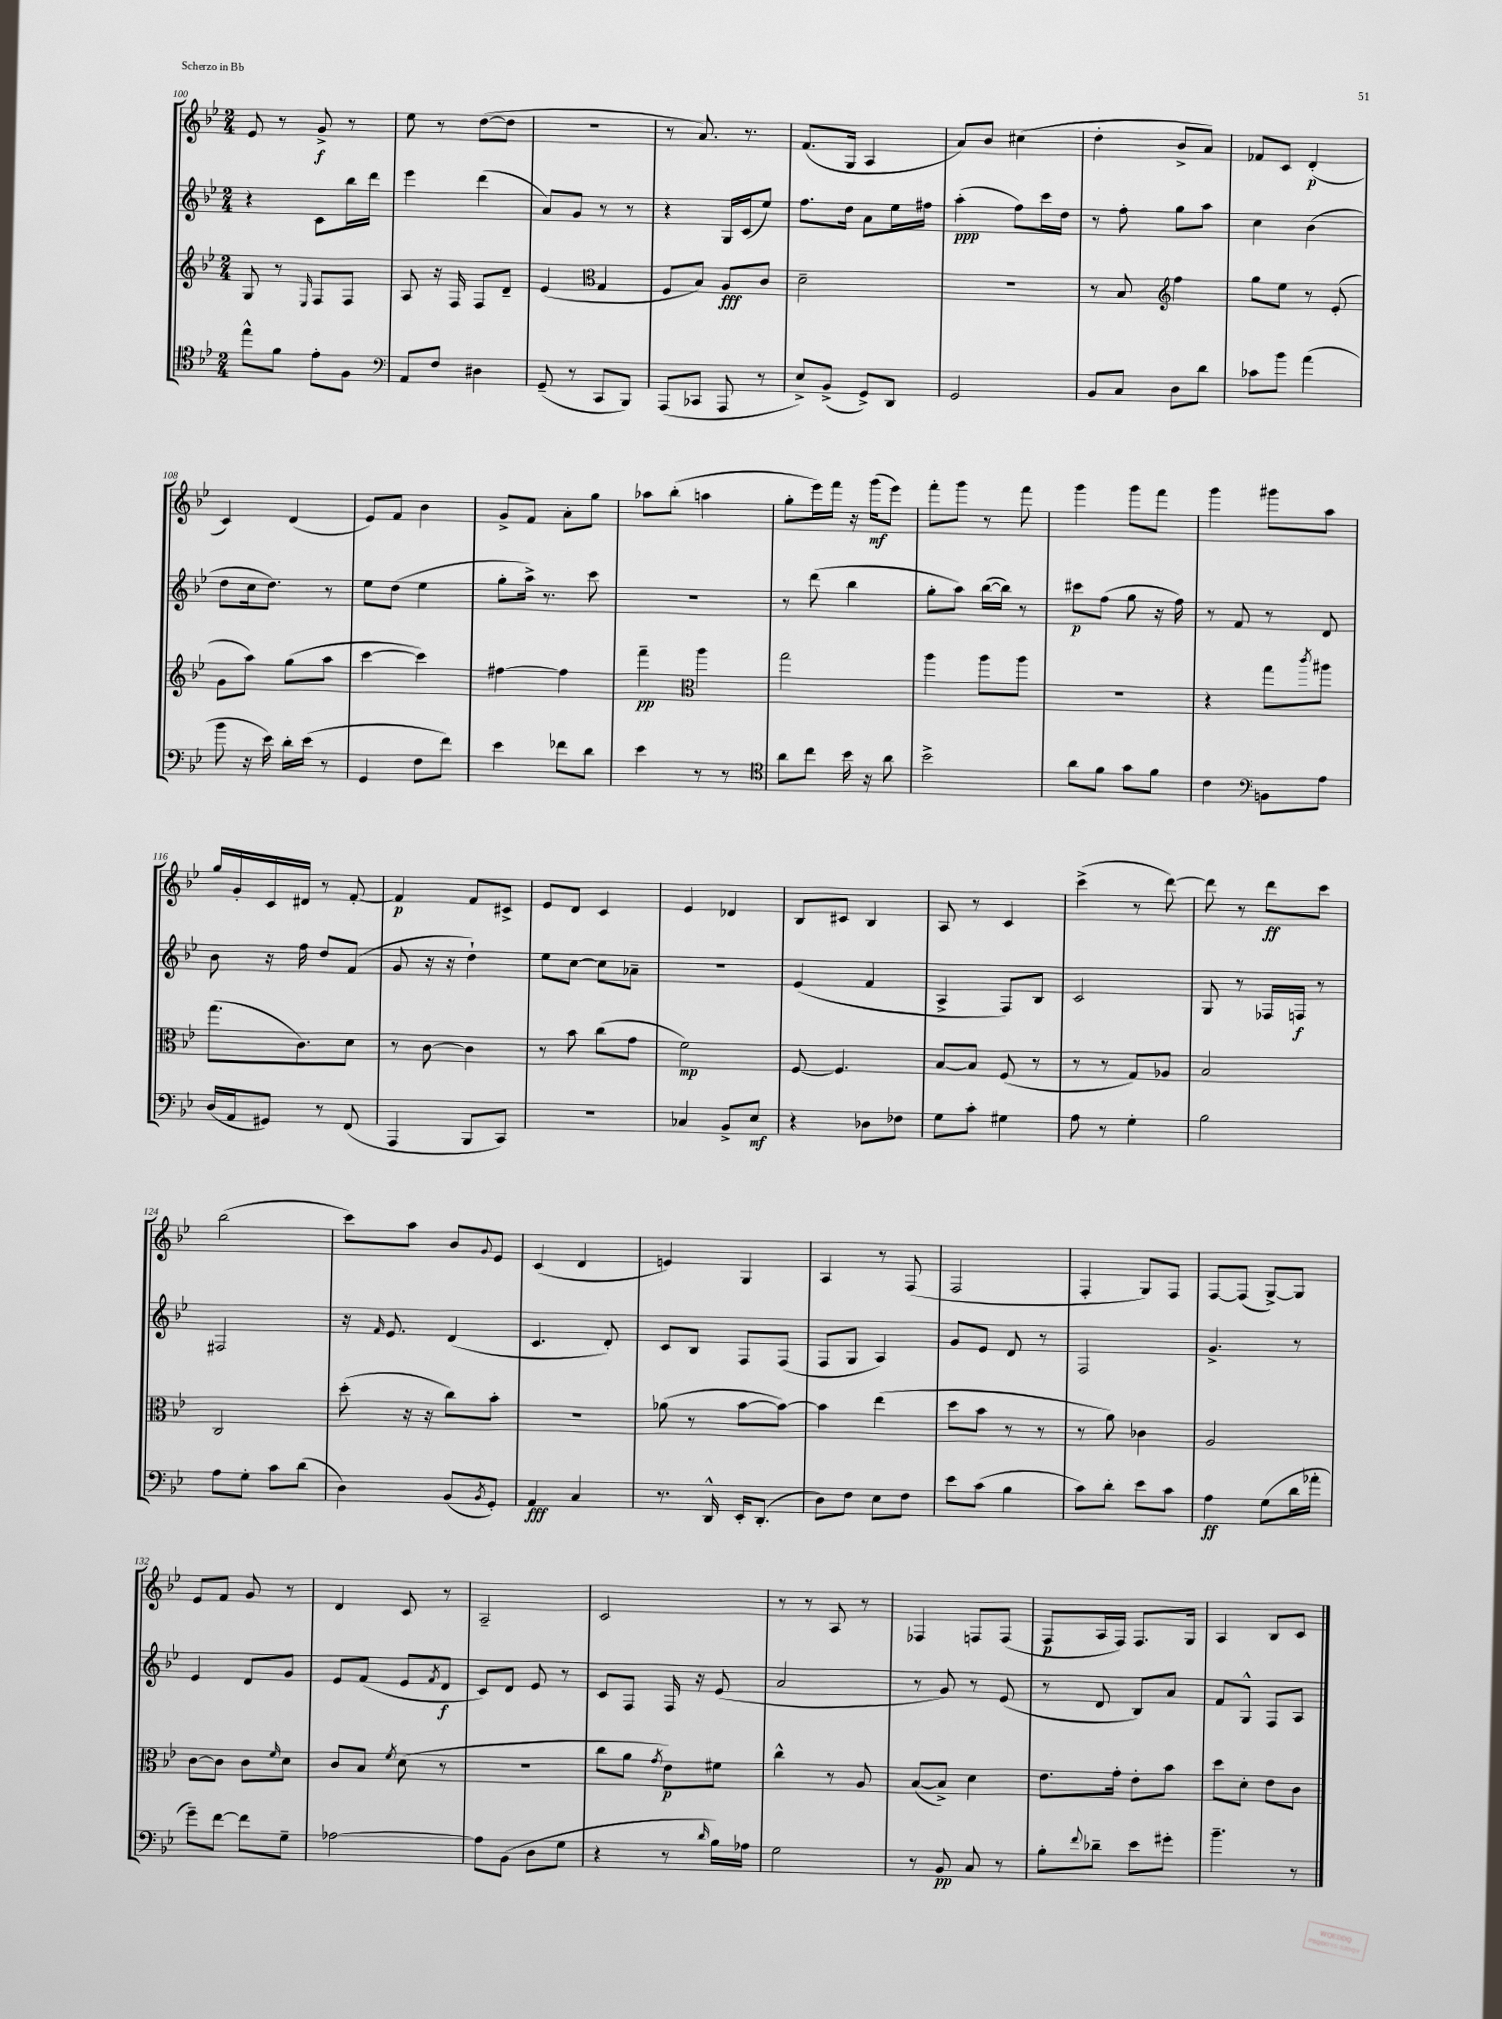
<<
\new StaffGroup <<
\new Staff = "s0" {
    \clef treble \key bes \major \numericTimeSignature \time 2/4
    ees'8 r8 g'8->\f r8 |
    ees''8 r8 d''8~( d''8 |
    r2 |
    r8 a'8.) r8. |
    f'8.( g16 a4 |
    a'8) bes'8 cis''4( |
    d''4-. bes'8-> a'8) |
    fes'8 c'8 d'4-.\p( |
    c'4) d'4( |
    ees'8) f'8 bes'4 |
    g'8-> f'8 a'8-. g''8 |
    aes''8 bes''8-.( a''4 |
    g''8-. ees'''16) f'''16 r16 g'''16\mf( ees'''8) |
    f'''8-. g'''8 r8 f'''8 |
    g'''4 g'''8 f'''8 |
    g'''4 gis'''8 a''8 |
    g''16 g'16-. c'16 dis'16 r8 f'8~-. |
    f'4\p f'8 cis'8-> |
    ees'8 d'8 c'4 |
    ees'4 des'4 |
    bes8 cis'8 bes4 |
    a8 r8 c'4 |
    c'''4->( r8 d'''8~) |
    d'''8 r8 d'''8\ff c'''8 |
    bes''2( |
    c'''8) a''8 bes'8 \appoggiatura { g'8 } ees'8 |
    c'4( d'4 |
    e'4) g4 |
    a4 r8 f8( |
    f2 |
    f4-. g8) f8 |
    f8~ f8( g8~->) g8 |
    ees'8 f'8 g'8 r8 |
    d'4 c'8 r8 |
    a2-- |
    c'2 |
    r8 r8 a8 r8 |
    fes4 f8 f8( |
    f8\p a16 f16) f8. g16 |
    a4 bes8 c'8 \bar "|." |
}
\new Staff = "s1" {
    \clef treble \key bes \major \numericTimeSignature \time 2/4
    r4 c'8 bes''16 d'''16 |
    ees'''4 d'''4( |
    a'8) g'8 r8 r8 |
    r4 g16 c'16( ees''8) |
    f''8. d''16 a'8 ees''16 fis''16 |
    a''4-.\ppp( f''8) c'''16 d''16 |
    r8 f''8-. g''8 a''8 |
    c''4 bes'4( |
    d''8 c''16 d''8.) r8 |
    ees''8 d''8( ees''4 |
    g''8-. a''16->) r8. c'''8 |
    R2 |
    r8 d'''8( bes''4 |
    g''8-. a''8) bes''16~( bes''16) r8 |
    cis'''8\p f''8( g''8 r16 f''16) |
    r8 f'8 r8 d'8 |
    bes'8 r16 f''16 d''8 f'8( |
    g'8 r16 r16 d''4-!) |
    ees''8 c''8~ c''8 aes'8-- |
    r2 |
    ees'4( f'4 |
    a4-> f8) bes8 |
    c'2 |
    g8 r8 fes16 f16\f r8 |
    fis2 |
    r16 \grace { f'16 } ees'8. d'4( |
    c'4. d'8-.) |
    c'8 bes8 f8 f8( |
    f8 g8 a4) |
    g'8 ees'8 d'8 r8 |
    f2 |
    g'4.-> r8 |
    ees'4 d'8 g'8 |
    ees'8 f'8( ees'8 \acciaccatura { f'8 } d'8\f |
    c'8) d'8 ees'8 r8 |
    c'8 f8 f16 r16 ees'8( |
    a'2 |
    r8 g'8) r8 ees'8( |
    r8 d'8 bes8) a'8 |
    f'8 g8-^ f8 a8 \bar "|." |
}
\new Staff = "s2" {
    \clef treble \key bes \major \numericTimeSignature \time 2/4
    g8 r8 \grace { ees16 } f8 f8 |
    a8 r16 f16 f8 d'8-- |
    ees'4( \clef alto g4 |
    f8 bes8) a8\fff c'8 |
    d'2-- |
    r2 |
    r8 bes8 \clef treble f''4 |
    g''8 ees''8 r8 ees'8-.( |
    g'8 a''8) g''8( a''8 |
    c'''4~ c'''4) |
    fis''4~ fis''4 |
    f'''4--\pp \clef alto a''4 |
    g''2 |
    a''4 a''8 a''8 |
    R2 |
    r4 g''8 \acciaccatura { c'''8 } ais''8 |
    g''8.( c'8.) d'8 |
    r8 c'8~ c'4 |
    r8 bes'8 c''8( g'8 |
    f'2\mp) |
    f8~ f4. |
    bes8~ bes8 f8( r8 |
    r8 r8 g8) aes8 |
    bes2 |
    c2 |
    d''8-.( r16 r16 c''8) bes'8-. |
    r2 |
    aes'8( r8 bes'8~ bes'8~) |
    bes'4 ees''4( |
    d''8 bes'8 r8 r8 |
    r8 a'8) ces'4 |
    a2 |
    c'8~ c'8 c'8 \grace { f'16 } d'8 |
    c'8 bes8 \acciaccatura { f'8 } d'8( r8 |
    r2 |
    c''8 a'8 \acciaccatura { g'8 } ees'8\p) fis'8 |
    c''4-^ r8 a8 |
    bes8~( bes8->) d'4 |
    ees'8. g'16-. ees'8-. bes'8 |
    d''8 d'8-. ees'8 c'8 \bar "|." |
}
\new Staff = "s3" {
    \clef tenor \key bes \major \numericTimeSignature \time 2/4
    ees''8-^ f'8 ees'8-. f8 |
    \clef bass a,8 f8 dis4 |
    g,8--( r8 c,8 bes,,8) |
    a,,8( ces,8 a,,8 r8 |
    ees8->) bes,8->( g,8->) d,8 |
    g,2 |
    bes,8 c8 d8 d'8 |
    ces'8 bes'8 a'4( |
    bes'8 r16 ees'16) d'16-. ees'16( r8 |
    g,4 f8 f'8) |
    ees'4 fes'8 d'8 |
    ees'4 r8 r8 |
    \clef tenor a'8 c''8 bes'16 r16 a'8 |
    bes'2-> |
    a'8 f'8 g'8 f'8 |
    c'4 \clef bass b,8 a8 |
    d16( a,16 gis,8) r8 f,8( |
    a,,4 bes,,8 c,8) |
    R2 |
    ces4 bes,8-> ees8\mf |
    r4 des8 fes8 |
    g8 c'8-. gis4 |
    a8 r8 g4-. |
    bes2 |
    a8 g8-. c'8 d'8( |
    d4) bes,8( \acciaccatura { bes,8 } g,8-.) |
    a,4\fff c4 |
    r8. d,16-^ ees,16-. d,8.-.( |
    d8) f8 ees8 f8 |
    ees'8 c'8( bes4 |
    c'8) d'8-. ees'8 c'8 |
    a4\ff g8( d'16 aes'16-. |
    g'8--) f'8~ f'8 g8-- |
    aes2~ |
    aes8 bes,8( d8 g8 |
    r4 r8 \grace { d'16 } bes16) aes16 |
    g2 |
    r8 bes,8\pp c8 r8 |
    bes8-. \appoggiatura { f'8 } des'8-- ees'8 gis'8-. |
    bes'4.-- r8 \bar "|." |
}
>>
>>
\layout { \context { \Score currentBarNumber = #100 } }
